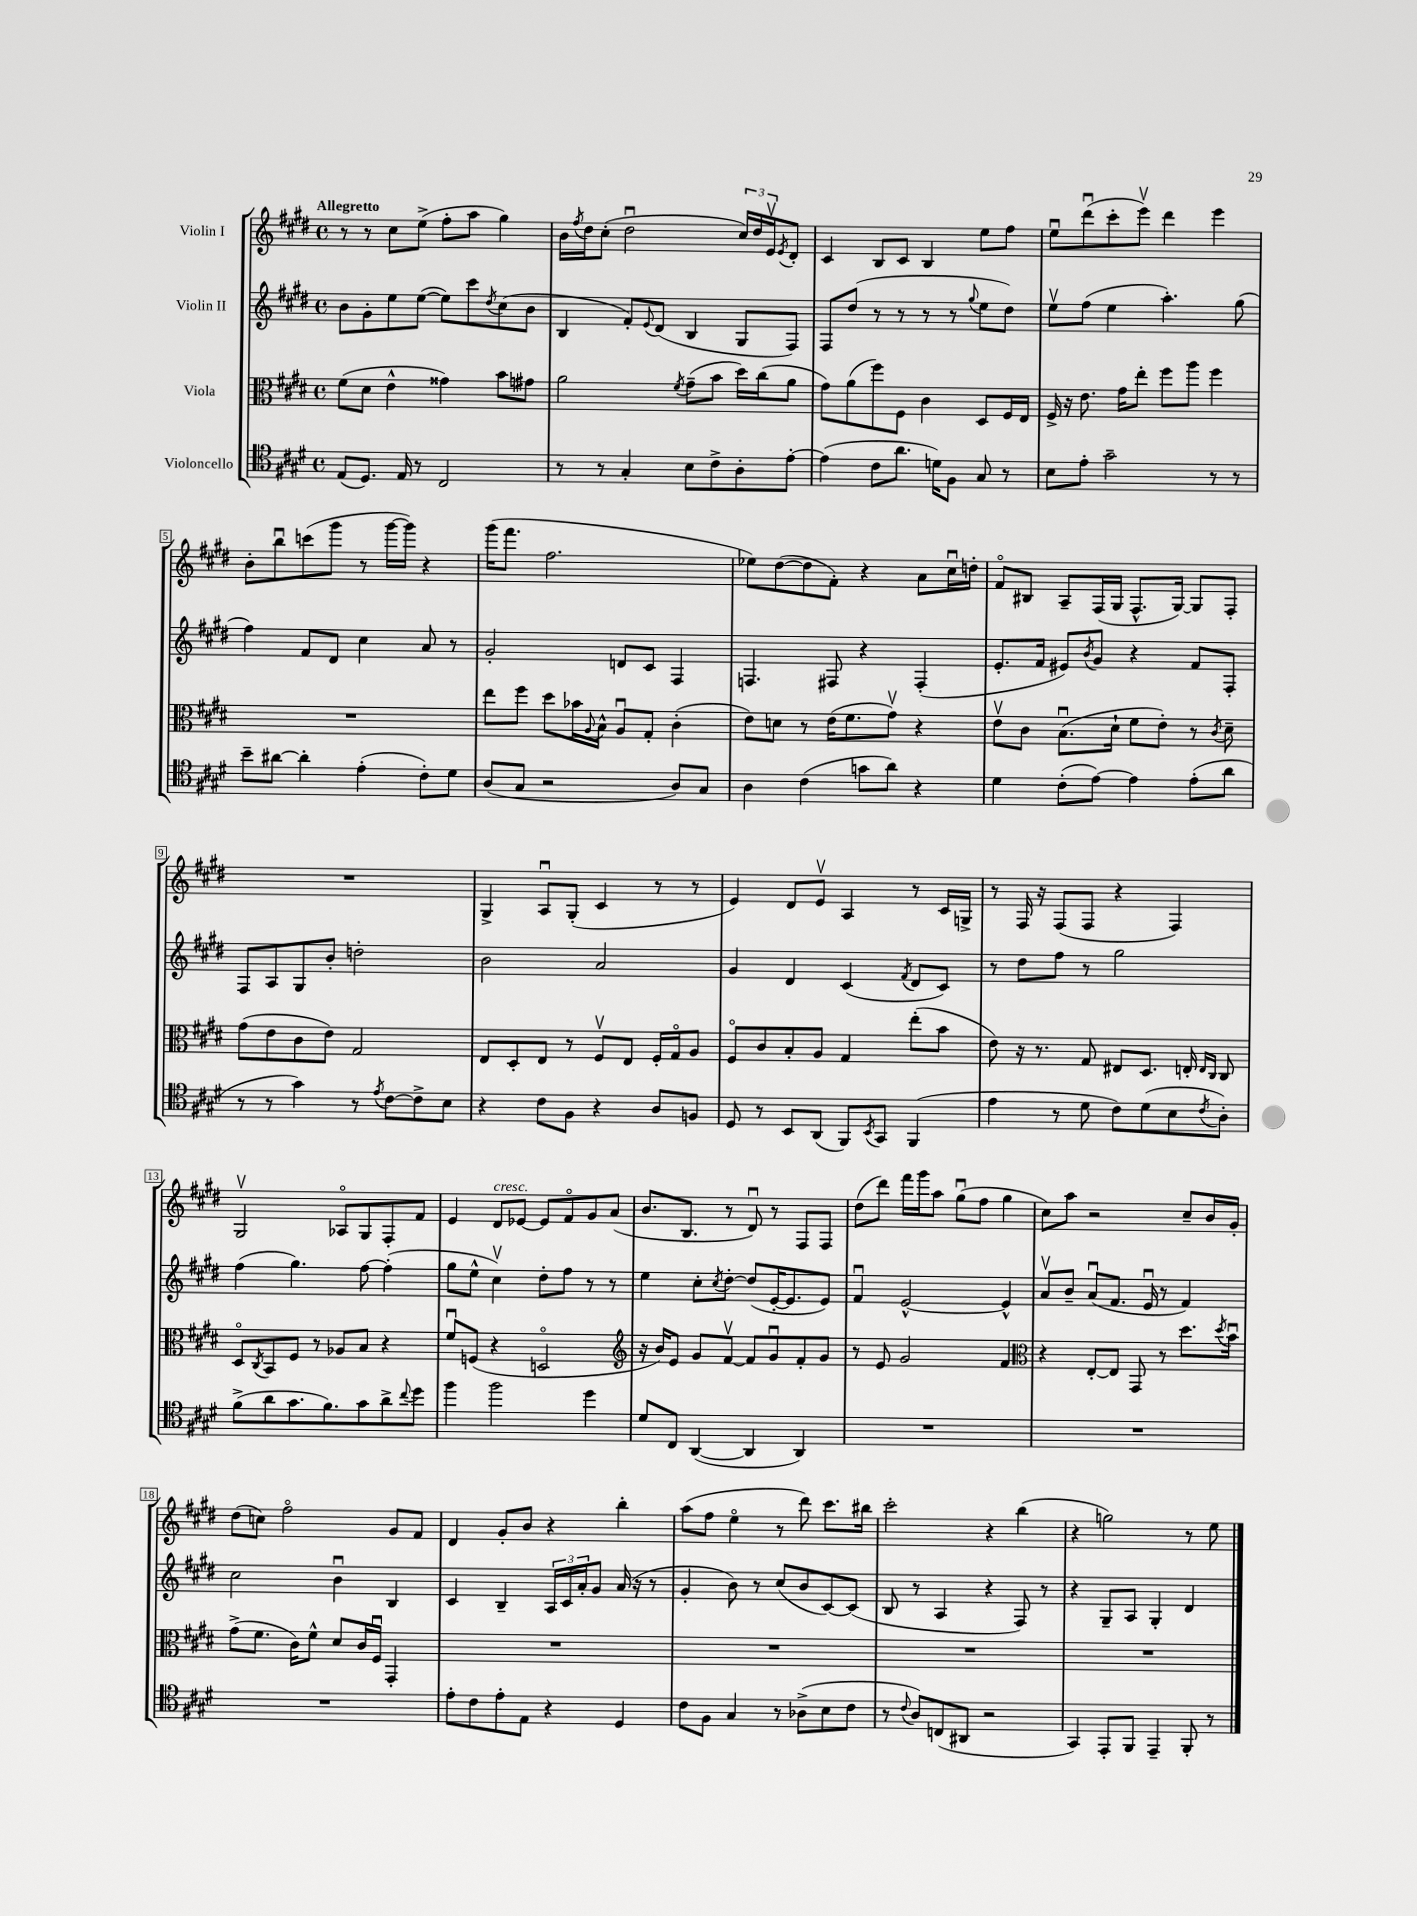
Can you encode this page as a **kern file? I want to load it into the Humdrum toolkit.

**kern	**kern	**kern	**kern
*part4	*part3	*part2	*part1
*staff4	*staff3	*staff2	*staff1
*I"Violoncello	*I"Viola	*I"Violin II	*I"Violin I
*clefC4	*clefC3	*clefG2	*clefG2
*k[f#c#g#d#]	*k[f#c#g#d#]	*k[f#c#g#d#]	*k[f#c#g#d#]
*M4/4	*M4/4	*M4/4	*M4/4
*met(c)	*met(c)	*met(c)	*met(c)
=1	=1	=1	=1
!	!	!	!LO:TX:a:B:t=Allegretto
(8E/L	(8f#\L	8b\L	8r
8.D#/J)	8d#\J	8g#'\	8r
.	4e^^\	8ee\	8cc#\L
16E/	.	.	.
8r	.	([8ee\J	(8ee^\J
2C#/	4g##X\)	8ee\L])	8ff#'\L
.	.	8ccc#\	8aa\J
.	.	8qdd#/	.
.	8b\L	(8cc#\	4gg#\)
.	8g#X\J	8b\J	.
=2	=2	=2	=2
8r	2a\	4B/	16b\LL
.	.	.	8qff#/
.	.	.	16dd#\J
8r	.	.	(8cc#'\J
4G#'/	.	8f#'/L)	2dd#u\
.	.	8qqe/	.
.	.	(8d#/J	.
.	8qf#/	.	.
8B\L	(8g#~\L	4B/	.
8c#^\	8b\J	.	.
8A'\	16dd#\LL)	8G#/L	24cc#/LL)
.	.	.	24dd#/
.	(16cc#\J	.	.
.	.	.	24ev/J
.	.	.	8qe/
[8e'\J	8a\J	8F#/J)	8d#'/J
=3	=3	=3	=3
(4e\]	8g#\L)	8F#/L	4c#/
.	(8a\	(8dd#/J	.
8c#\L	8ff#\)	8r	8B/L
8.a\J	8F#\J	8r	8c#/J
.	4c#\	8r	4B/
16dn\KL)	.	.	.
8F#\J	.	8r	.
.	.	8qqgg#/	.
8G#/	8D#/L	8ee\L	8ee\L
8r	16F#/L	8dd#\J)	8ff#\J
.	16E/JJ	.	.
=4	=4	=4	=4
8B\L	16F#^/	8eev\L	8eeu\L
.	16r	.	.
8e'\J	8.e\	(8ff#\J	(8ddd#u\
2g#~\	.	4ee\	8ccc#'\
.	16g#\KL	.	.
.	8ee'\J	.	8eeev\J)
.	8ff#\L	4.aa'\)	4ddd#\
.	8aa\J	.	.
8r	4ff#\	.	4eee\
8r	.	(8gg#\	.
!!LO:LB:g=z
=5	=5	=5	=5
8b~\L	1r	4ff#\)	8b'\L
[8a#X\J	.	.	8bbu\
4a#'\]	.	8f#/L	(8cccn\
.	.	8d#/J	8ggg#\J
(4e'\	.	4cc#\	8r
.	.	.	[16ggg#\LL
.	.	.	16ggg#\JJ])
8c#'\L)	.	8a/	4r
8d#\J	.	8r	.
=6	=6	=6	=6
(8A/L	8ee\L	2g#'/	(16ggg#\KL
.	.	.	8.fff#\J
8G#/J	8ff#\J	.	.
2r	8dd#\L	.	2.ff#\
.	16b-X\L	.	.
.	8qqA/	.	.
.	16B^^\JJ	.	.
.	8Au/L	8dn/L	.
.	8G#'/J	8c#/J	.
8A/L)	(4c#'\	4F#/	.
8G#/J	.	.	.
=7	=7	=7	=7
4A\	8e\L)	4.Fn/	8ee-X\L)
.	8dn\J	.	([8dd#\
(4c#\	8r	.	8dd#\]
.	(16e\KL	8F#X/	8f#'\J)
.	8.f#\	.	.
8gn\L	.	4r	4r
8a\J)	8g#v\J)	.	.
4r	4r	(4F#'/	8a\L
.	.	.	16cc#u\L
.	.	.	16ddn'\JJ
=8	=8	=8	=8
4d#\	8ev\L	8.e'/L	8f#/L
.	8c#\J	.	8B#X/J
.	.	16f#/Jk	.
(8c#'\L	(8.Bu\L	8e#X/L)	8A~/L
.	.	8qb/	.
[8e\J)	.	8g#/J	(16F#/L
.	16d#`\Jk	.	16G#/JJ
4e\]	8f#\L	4r	8.F#^^/L
.	8e'\J)	.	.
.	.	.	[16G#/Jk)
(8e'\L	8r	8f#/L	8G#/L]
.	8qc#/	.	.
8a\J	8d#~\	8F#'/J	8F#'/J
!!LO:LB:g=z
=9	=9	=9	=9
8r	(8g#\L	8F#/L	1r
8r	8e\	8A/	.
4g#\)	8c#\	8G#/	.
.	8e\J)	8b'/J	.
8r	2G#/	2ddn'\	.
8qe/	.	.	.
[8c#\L	.	.	.
8c#^\]	.	.	.
8B\J	.	.	.
=10	=10	=10	=10
4r	8E/L	2b\	4G#^/
.	8D#'/	.	.
8c#\L	8E/J	.	8Au/L
8F#\J	8r	.	(8G#'/J
4r	8F#v/L	2a/	4c#/
.	8E/J	.	.
8A/L	16F#'/LL	.	8r
.	16G#/J	.	.
8Fn/J	8A/J	.	8r
=11	=11	=11	=11
8D#/	8F#/L	4g#/	4e/)
8r	8c#/	.	.
8BB/L	8B'/	4d#/	8d#/L
(8AA/J	8A/J	.	8ev/J
8FF#/L)	4G#/	(4c#/	4A/
8qBB/	.	.	.
8GG#/J	.	.	.
.	.	8qf#/	.
(4FF#/	(8ee'\L	8d#/L	8r
.	8b\J	8c#/J)	16c#/LL
.	.	.	16Gn^/JJ
=12	=12	=12	=12
4e\	8e\)	8r	8r
.	16r	8dd#\L	16F#/
.	8.r	.	16r
8r	.	8ff#\J	(8F#/L
8d#\	8G#/	8r	8F#/J
8c#\L)	8E#X/L	2gg#\	4r
(8d#\	8.D#/J	.	.
8B\	.	.	4F#/)
.	16En'/	.	.
.	16qqE/LL	.	.
8qc#/	16qqC#/JJ	.	.
8A'\J)	8C#/	.	.
!!LO:LB:g=z
=13	=13	=13	=13
(8f#^\L	8D#/L	(4ff#\	2G#v/
.	8qC#/	.	.
8a\	8BB/	.	.
8.g#\	8F#/J	4.gg#\)	.
.	8r	.	.
8.f#\)	.	.	.
.	8A-X/L	.	8A-X/L
8g#\	8B/J	[8ff#\	8G#/
8a^\	4r	(4ff#'\]	8F#'/
8qqcc#/	.	.	.
8dd#\J	.	.	8f#/J
=14	=14	=14	=14
4ff#\	8f#u/L	8gg#\L	4e/
.	(8Fn/J	8ee^^\J	.
!	!	!	!LO:TX:a:i:t=cresc.
2ff#\	4r	4cc#v\)	8d#/L
.	.	.	[8e-X/J
.	2Dn/	8dd#'\L	8e-/L]
.	.	8ff#\J	8f#/
4dd#\	.	8r	8g#/
.	.	8r	(8a/J
=15	=15	=15	=15
*	*clefG2	*	*
8d#/L	16r	4ee\	8.b/L
.	16b/KL)	.	.
8C#/J	8e/J	.	.
.	.	.	8.B/J
([4AA/	8g#/L	8cc#'\L	.
.	.	8qcc#/	.
.	[8f#v/J	[8dd#'\J	8r
4AA/]	8f#/L]	(8dd#/L]	8d#u/)
.	8g#u/	[16e'/K	8r
.	.	8.e/]	.
4AA/)	8f#'/	.	8F#/L
.	8g#/J	8e/J)	8F#/J
=16	=16	=16	=16
1r	8r	4f#u/	(8dd#\L
.	8e/	.	8ddd#\J)
.	2g#/	[2e^^/	16fff#\LL
.	.	.	16ggg#\J
.	.	.	8aa\J
.	.	.	(8gg#u\L
.	.	.	8ff#\J
.	4f#/	4e^^/]	4gg#\
=17	=17	=17	=17
*	*clefC3	*	*
1r	4r	8av/L	8cc#\L)
.	.	8b~/J	8aa\J
.	[8E'/L	(8au/L	2r
.	8E/J]	8.f#/J	.
.	8GG#/	.	.
.	.	16eu/	.
.	8r	8r	.
.	8.dd#\L	4f#/)	8cc#~/L
.	.	.	16b/L
.	8qdd#/	.	.
.	16bu\Jk	.	16g#'/JJ
!!LO:LB:g=z
=18	=18	=18	=18
1r	(8g#^\L	2cc#\	(8dd#\L
.	8.f#\J	.	8ccn\J)
.	.	.	2ff#\
.	16c#\KL)	.	.
.	8f#^^\J	.	.
.	8d#/L	4bu\	.
.	16c#/L	.	.
.	16F#u/JJ	.	.
.	4GG#'/	4B/	8g#/L
.	.	.	8f#/J
=19	=19	=19	=19
8e'\L	1r	4c#/	4d#/
8c#\	.	.	.
8e'\	.	4B~/	8g#'/L
8E\J	.	.	8b/J
4r	.	24A/LL	4r
.	.	24c#/	.
.	.	24a'/J	.
.	.	8g#/J	.
4D#/	.	(16a/	4bb'\
.	.	16r	.
.	.	8r	.
=20	=20	=20	=20
8c#\L	1r	4g#'/	(8aa\L
8F#\J	.	.	8ff#\J
4G#/	.	8b\)	4ee\
.	.	8r	.
8r	.	(8cc#/L	8r
(8A-X^\L	.	8b/	8ddd#\)
8B\	.	[8c#/)	8.ccc#\L
8c#\J	.	(8c#/J]	.
.	.	.	16bb#X\Jk
=21	=21	=21	=21
8r	1r	8B/	2ccc#'\
8qqc#/	.	.	.
8A/L)	.	8r	.
(8Cn/	.	4A/	.
8AA#X/J	.	.	.
2r	.	4r	4r
.	.	8F#/)	(4bb\
.	.	8r	.
=22	=22	=22	=22
4GG#/)	1r	4r	4r
8EE'/L	.	8G#~/L	2ggn\)
8FF#/J	.	8A/J	.
4EE~/	.	4G#'/	.
8FF#'/	.	4d#/	8r
8r	.	.	8ee\
==	==	==	==
*-	*-	*-	*-
